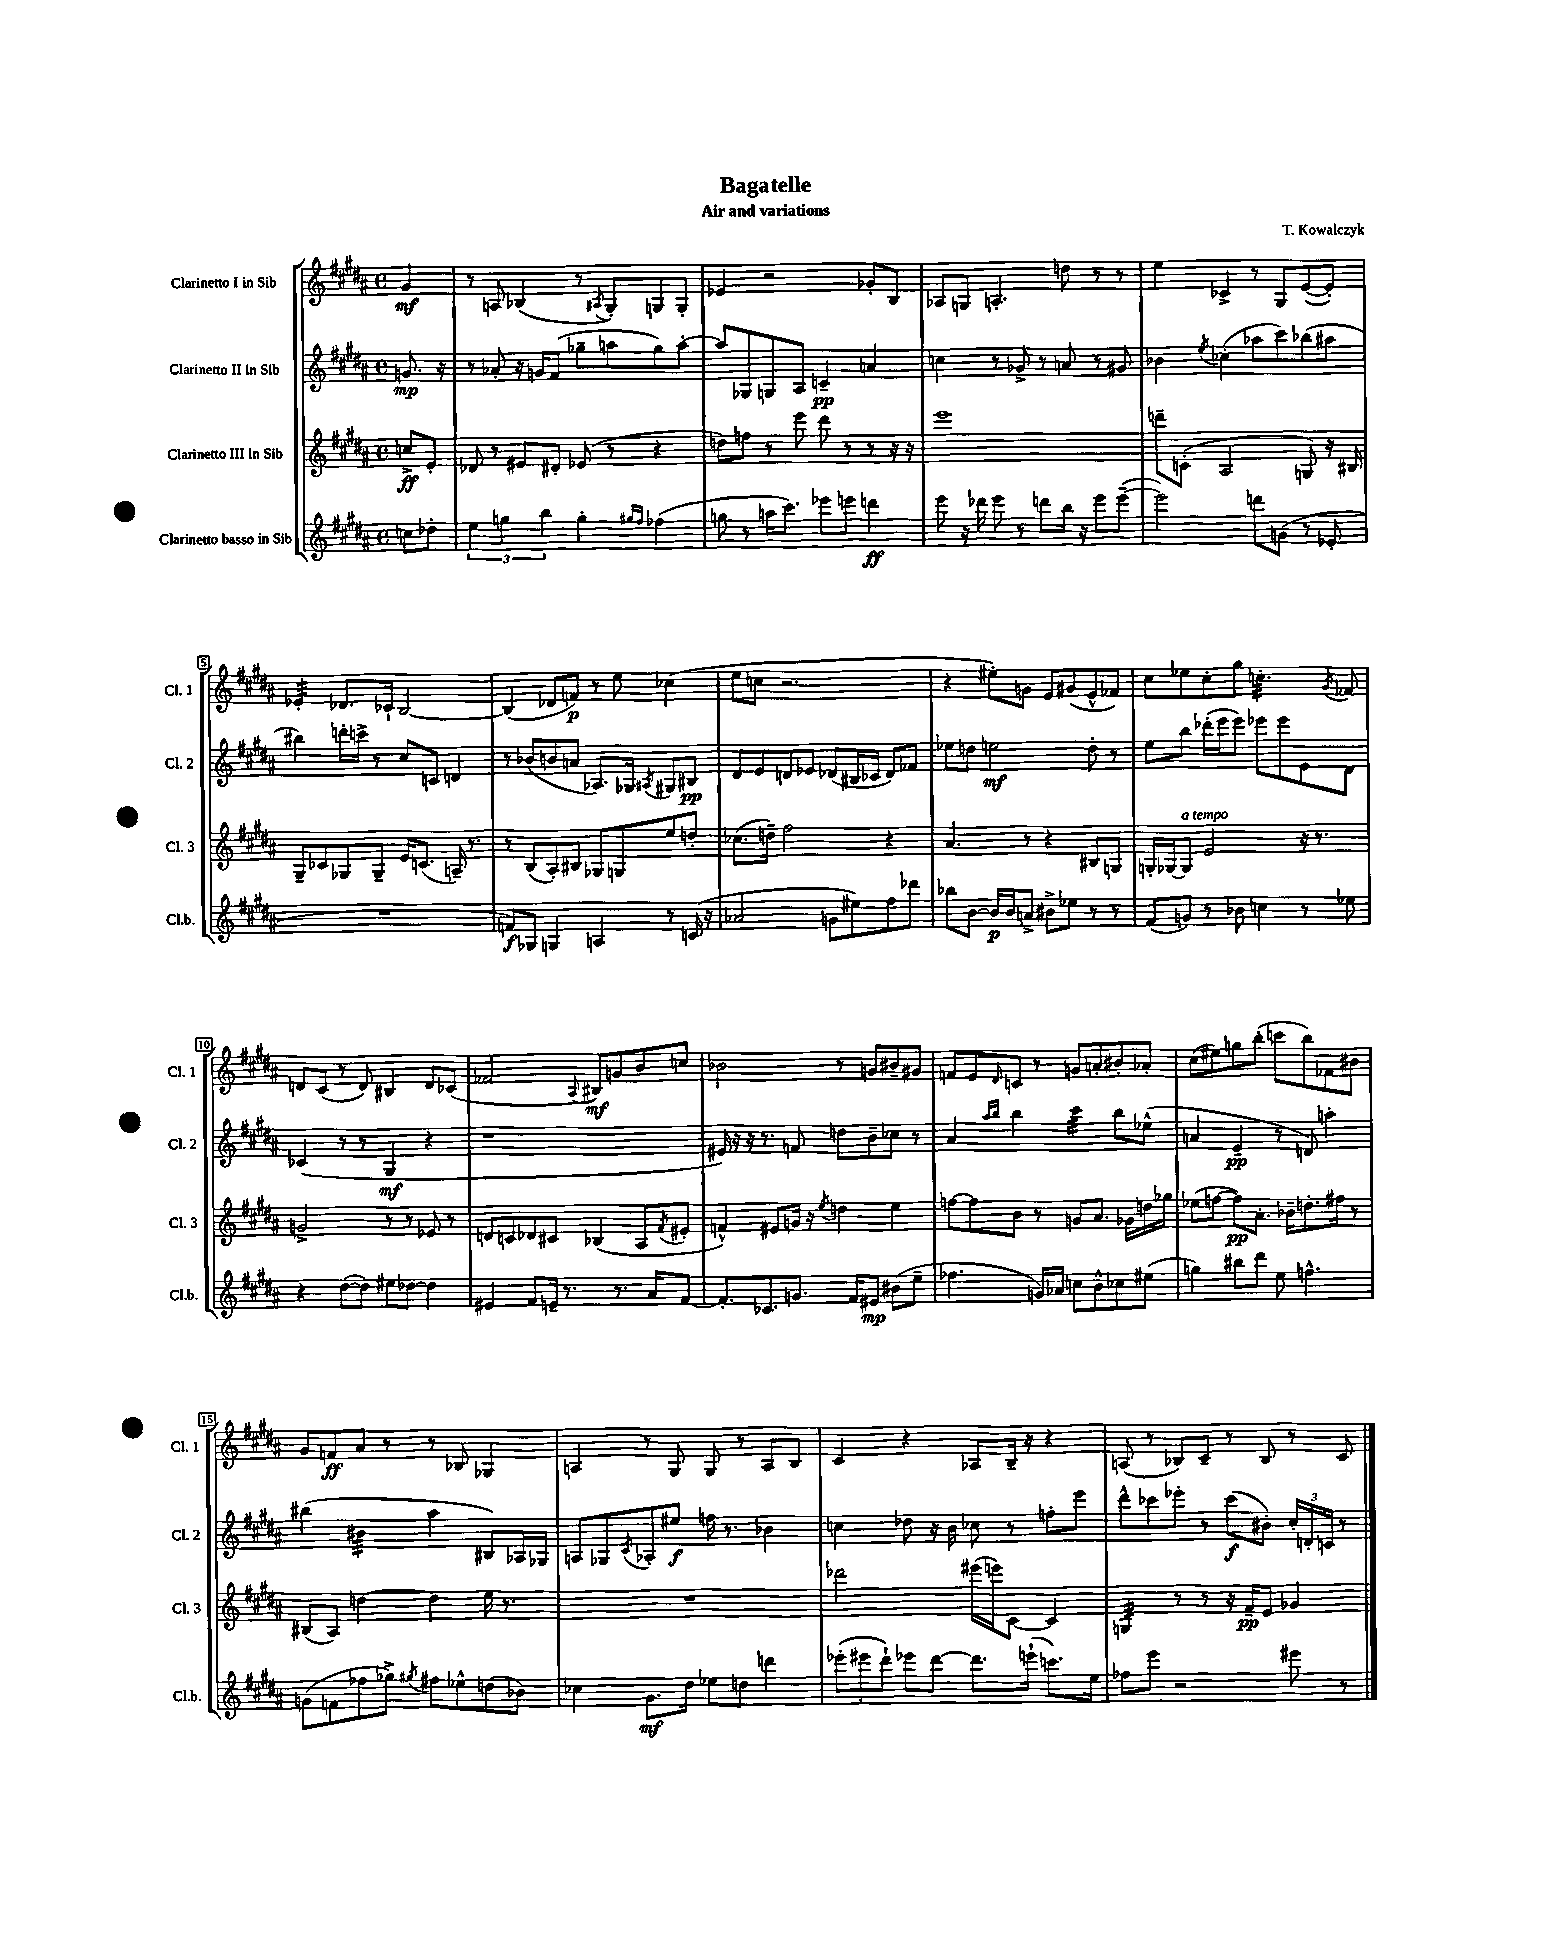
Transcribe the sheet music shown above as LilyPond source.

\header { title = "Bagatelle" composer = "T. Kowalczyk" subtitle = "Air and variations" }
<<
\new StaffGroup <<
\new Staff = "s0" \with { instrumentName = "Clarinetto I in Sib" shortInstrumentName = "Cl. 1" } {
    \clef treble \key b \major \defaultTimeSignature \time 4/4 \partial 4
    gis'4\mf |
    r8 a8 bes4( r8 \acciaccatura { ais8 } gis8-.) g8 g8-. |
    ees'4 r2 ges'8-. b8 |
    aes8 g8 a4.-. d''8 r8 r8 |
    e''4 ces'4-> r8 gis8 e'8~( e'8-.) |
    ees'4:32-. des'8. ces'16-! b2~ |
    b4( des'8 f'8\p) r8 e''8 ces''4( |
    e''8 c''8 r2. |
    r4 eis''8-.) g'8 e'8 gis'8( e'8-^ fes'8) |
    cis''8 ees''8 cis''8-. gis''8 c''4.:32-. \acciaccatura { gis'8 } fes'8 |
    d'8 cis'8( r8 d'8) bis4 d'8 ces'8( |
    fes'2 \appoggiatura { ais8 } bis8\mf) g'8 b'8 c''8 |
    bes'2 r8 g'8 bis'8-- gis'8 |
    f'8 e'8 \grace { dis'16 } c'8 r8 g'8 a'8-. bis'8-. aes'8-. |
    cis''8( eis''8) g''8 b''8-.( c'''8 b''8) fes'8 bis'8 |
    gis'8 f'8\ff ais'8 r8 r8 bes8 ges4 |
    a4 r8 gis8 gis8 r8 a8 b8 |
    cis'4 r4 aes8 b16-- r16 r4 |
    a8( r8 bes8) cis'8-- r8 bes8 r8 cis'8 \bar "|." |
}
\new Staff = "s1" \with { instrumentName = "Clarinetto II in Sib" shortInstrumentName = "Cl. 2" } {
    \clef treble \key b \major \defaultTimeSignature \time 4/4 \partial 4
    g'8.\mp r16 |
    r8 aes'8-. r16 g'16 fis'8( ges''8-- a''8 ges''8) a''8~-. |
    a''8 ges8 g8 ais8 c'4--\pp a'4 |
    c''4 r8 ges'8-> r8 a'8 r8 gis'8 |
    bes'4 \acciaccatura { e''8 } ces''4-.( aes''8 cis'''8) bes''8( ais''8 |
    bis''4) d'''16-. c'''16-> r8 cis''8 c'8 d'4 |
    r8 bes'8( b'8 a'8 aes8.) ges16 \acciaccatura { ais8 } gis8 bis8\pp |
    dis'8 e'8 d'8 ees'8 des'8( bis16 ces'16 des'8) fes'8 |
    ees''8 d''8 e''2\mf d''8-. r8 |
    e''8 b''8 des'''16-.( e'''16 e'''8) ees'''8 ees'''8 e'8 dis'8 |
    ces'4( r8 r8 gis4\mf r4 |
    r1 |
    eis'16) r16 r16 r8. f'8 d''8 b'8-- ces''8 r8 |
    ais'4 \grace { ais''16 b''16 } b''4 cis'''4:32 b''8 ees''8-^( |
    a'4 e'4--\pp r8 d'8) a''4-. |
    bis''4( bis'4:32 ais''4 bis8) aes16 ges16 |
    a8 ges8 \acciaccatura { cis'8 } aes8-. eis''8\f f''16 r8. bes'4 |
    c''4 des''8 r16 b'16 ces''8 r8 f''8-. e'''8 |
    dis'''8-^ ces'''8 ees'''8-. r8 ces'''8\f( bis'8-.) \tuplet 3/2 { cis''16-. d'16-. c'16 } r8 \bar "|." |
}
\new Staff = "s2" \with { instrumentName = "Clarinetto III in Sib" shortInstrumentName = "Cl. 3" } {
    \clef treble \key b \major \defaultTimeSignature \time 4/4 \partial 4
    c''8->\ff e'8-. |
    des'8 r8 eis'8 dis'8-. ees'8( r8 r4 |
    d''8) f''8 r8 e'''8 dis'''8 r8 r8 r16 r16 |
    e'''1 |
    d'''8-- c'8-.( ais2 g8) r16 bis16 |
    gis8-- ces'8 ges8 ges8-- e'16 c'8.( a16--) r8. |
    r8 b8( ais8-.) bis8 ges8 g8 e''8 d''8-. |
    ces''8.( d''16--) fis''2 r4 |
    ais'4. r8 r4 bis8 g8 |
    g16-. ges16~ ges8^\markup { \italic "a tempo" } e'2 r16 r8. |
    g'2-> r8 r8 ees'8 r8 |
    d'8 c'8 des'8 cis'8 bes4( ais8 \acciaccatura { fis'8 } eis'8-. |
    f'4-^) eis'8 g'16 r16 \acciaccatura { e''8 } d''4 e''4 |
    f''8~ f''8 b'8 r8 g'8 ais'8. ges'16 d''16 ges''16 |
    ees''8( f''8~ f''8\pp) ais'8.-. bes'16-- d''8.-. fis''16 r8 |
    bis8( ais8) d''4~ d''4 e''16 r8. |
    R1 |
    des'''2 eis'''16( e'''16) cis'8~ cis'4 |
    g4:32 r8 r8 r16 fis'16--\pp e'8 ges'4 \bar "|." |
}
\new Staff = "s3" \with { instrumentName = "Clarinetto basso in Sib" shortInstrumentName = "Cl.b." } {
    \clef treble \key b \major \defaultTimeSignature \time 4/4 \partial 4
    c''8 des''8-. |
    \tuplet 3/2 { e''4 g''4 b''4 } g''4-. \grace { gis''16 fis''16 } fes''4( |
    g''8 r8 a''16 cis'''8.) ees'''8 e'''8 d'''4\ff |
    e'''8 r16 des'''16 e'''8 r8 d'''8 b''16 r16 e'''8 e'''8~--( |
    e'''2) d'''8 g'8( r8 ees'8-. |
    R1 |
    f'8\f) ges8 g4 a4 r8 c'16( r16 |
    aes'2 g'8 eis''8) fis''8 des'''8 |
    bes''8 b'8~ b'16\p b'16 a'8-> bis'8-> ees''8 r8 r8 |
    fis'8( g'8) r8 bes'8 c''4 r8 ees''8 |
    r4 dis''8~( dis''8) eis''8 des''8~ des''4 |
    eis'4 fis'8 e'16-- r8. r8. ais'16 fis'8~ |
    fis'8.-. ces'8. g'8. fis'16 eis'8\mp bis'8( e''8-- |
    fes''4. g'16) aes'16 c''8 b'8-^ ces''8 eis''8( |
    g''4) bis''8 dis'''8 e''8 f''4.-^ |
    g'8( f'8 fes''8 ges''8->) \acciaccatura { gis''8 } fis''8 ees''8-^ d''8( bes'8) |
    ces''4 gis'8.\mf dis''16 ees''8 d''8 d'''4 |
    \tuplet 3/2 { ees'''8-.( eis'''8 dis'''8-!) } ees'''8 dis'''8~ dis'''8. e'''16-!( c'''8.) e''16 |
    fes''8 e'''8 r2 eis'''8 r8 \bar "|." |
}
>>
>>
\layout { \context { \Score \override BarNumber.stencil = #(make-stencil-boxer 0.1 0.3 ly:text-interface::print) } }
